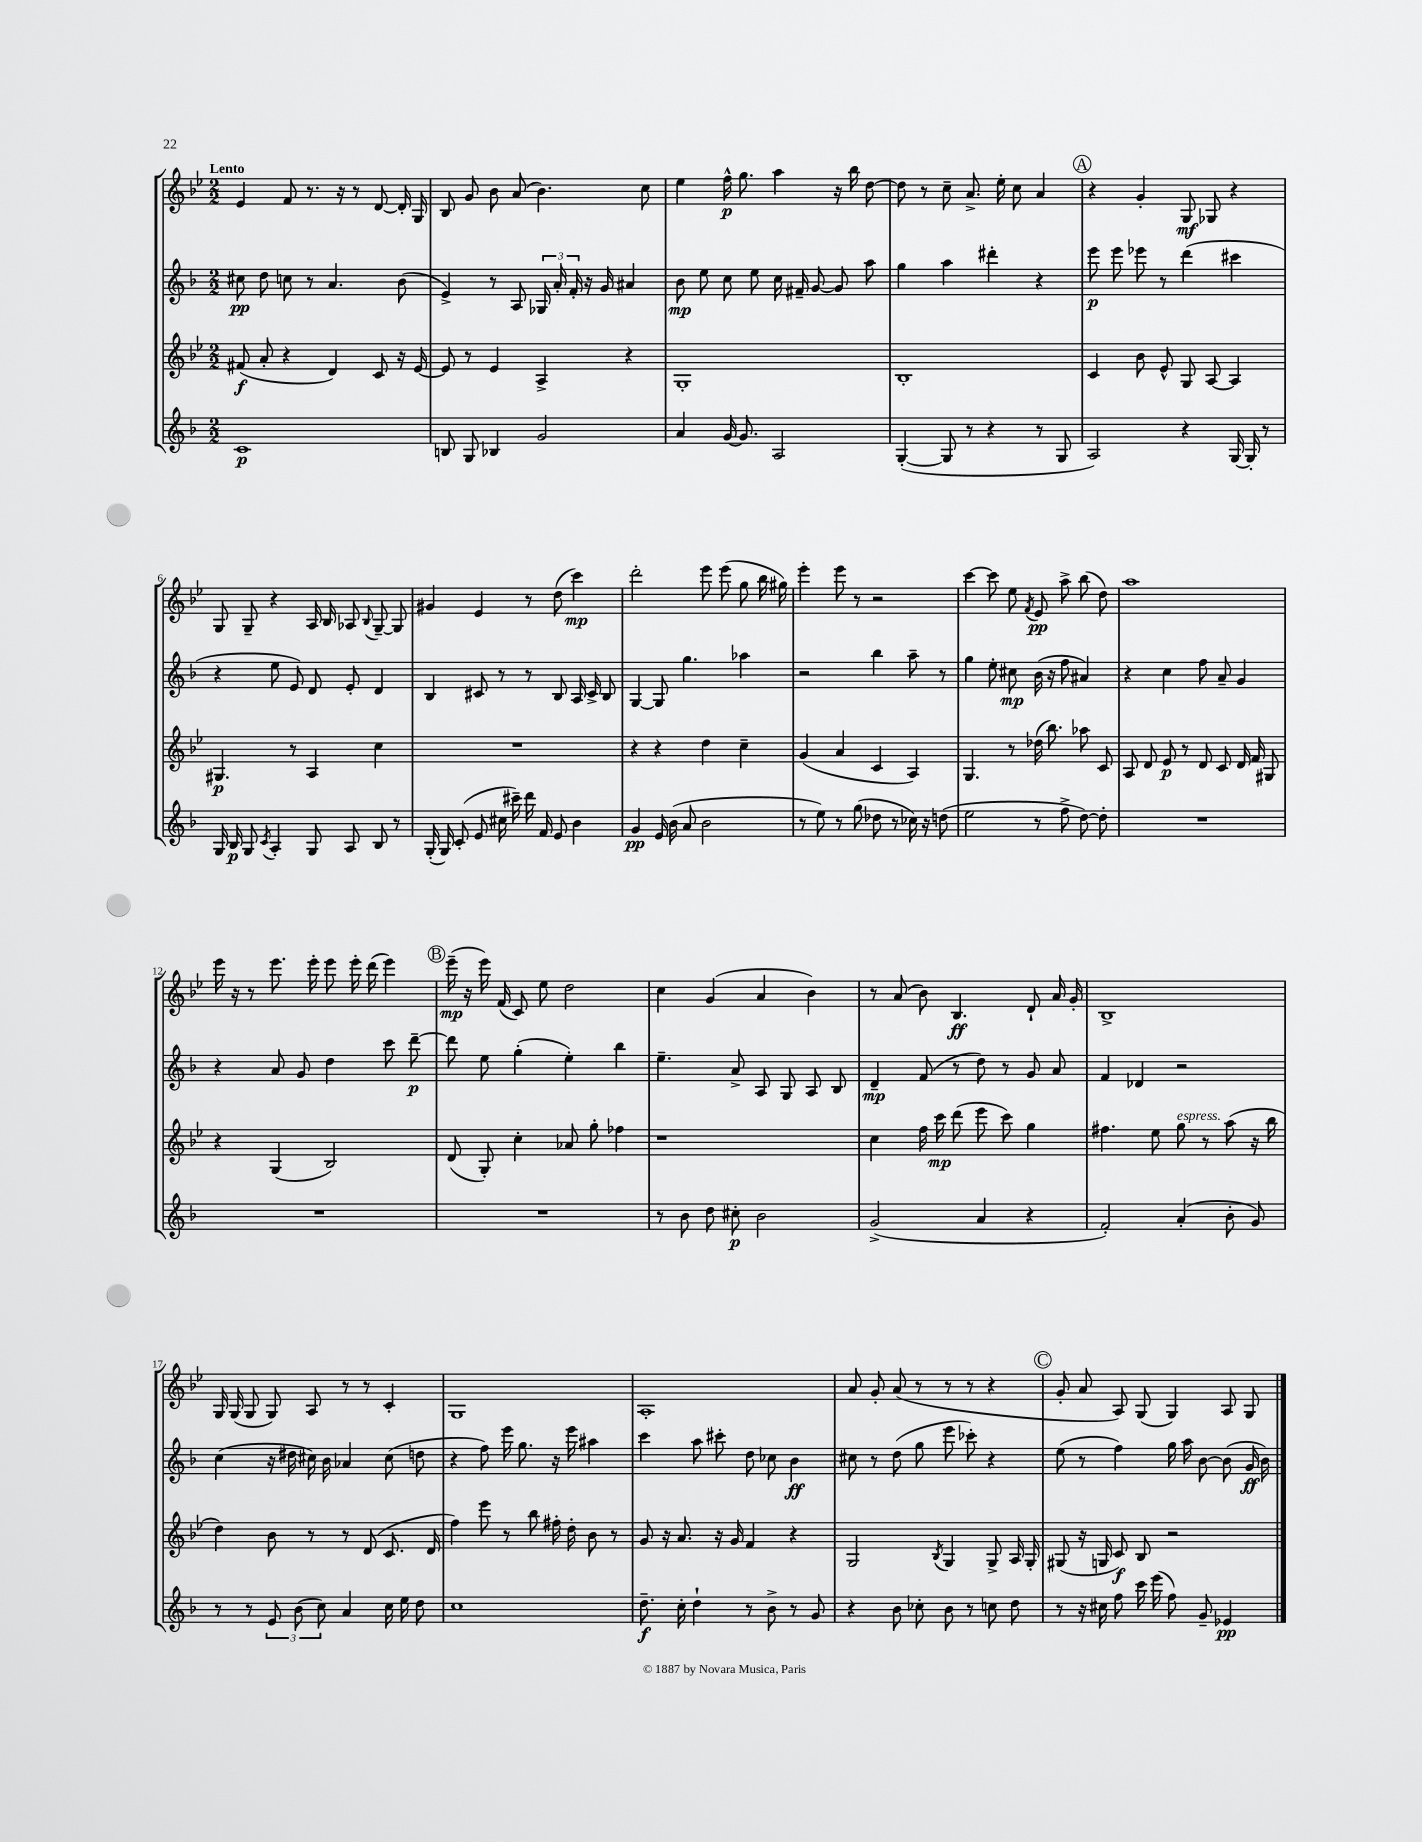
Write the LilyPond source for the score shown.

<<
\new StaffGroup <<
\new Staff = "s0" {
    \clef treble \key bes \major \numericTimeSignature \time 2/2 \tempo "Lento"
    \autoBeamOff ees'4 f'8 r8. r16 r8 d'8~ d'16-. g16 |
    bes8 g'8 bes'8 a'8( bes'4.) c''8 |
    ees''4 f''16-^\p g''8. a''4 r16 bes''16 d''8~ |
    d''8 r8 c''8-- a'8.-> ees''16-. c''8 a'4 |
    \mark \markup { \circle "A" } r4 g'4-. g8\mf ges8 r4 |
    g8 g8-- r4 a16 bes16 aes8 \appoggiatura { bes8 } g8~-- g8 |
    gis'4 ees'4 r8 d''8( c'''4\mp) |
    d'''2-. ees'''8 ees'''8( g''8 bes''16 gis''16) |
    ees'''4-. ees'''8 r8 r2 |
    c'''4~ c'''8 ees''8 \acciaccatura { f'8 } ees'8\pp a''8-> bes''8( d''8) |
    a''1 |
    ees'''16 r16 r8 ees'''8. ees'''16-. ees'''8 ees'''16-. d'''16( ees'''4) |
    \mark \markup { \circle "B" } ees'''16--\mp( r16 ees'''16) f'16( c'8) ees''8 d''2 |
    c''4 g'4( a'4 bes'4) |
    r8 a'8( bes'8) bes4.\ff d'8-! a'16 g'16-. |
    bes1-> |
    g16 g16( g8 g8) a8 r8 r8 c'4-. |
    g1 |
    a1-. |
    a'8 g'8-. a'8( r8 r8 r8 r4 |
    \mark \markup { \circle "C" } g'8-. a'8 a8) g8( g4) a8 g8 \bar "|." |
}
\new Staff = "s1" {
    \clef treble \key f \major \numericTimeSignature \time 2/2
    \autoBeamOff cis''8\pp d''8 c''8 r8 a'4. bes'8( |
    e'4->) r8 a8 \tuplet 3/2 { ges16 a'16-. f'16-. } r16 g'16 ais'4 |
    bes'8\mp e''8 c''8 e''8 c''16 fis'16-- g'8~ g'8 a''8 |
    g''4 a''4 dis'''4-. r4 |
    \mark \markup { \circle "A" } e'''8\p e'''8 ees'''8 r8 d'''4( cis'''4 |
    r4 e''8 e'8) d'8 e'8-. d'4 |
    bes4 cis'8 r8 r8 bes8 a16 cis'16-> bes8 |
    g4~ g8 g''4. aes''4 |
    r2 bes''4 a''8-- r8 |
    g''4 e''8-. cis''8\mp bes'16( r16 f''8 ais'4) |
    r4 c''4 f''8 a'8-- g'4 |
    r4 a'8 g'8 d''4 c'''8 d'''8~--\p |
    \mark \markup { \circle "B" } d'''8 e''8 g''4-.( e''4-.) bes''4 |
    e''4.-- a'8-> a8 g8 a8 bes8 |
    d'4--\mp f'8( r8 d''8) r8 g'8 a'8 |
    f'4 des'4 r2 |
    c''4( r16 dis''16 cis''16) bes'16 aes'4 cis''8( d''8 |
    r4 f''8) e'''16 g''8. r16 e'''16 ais''4 |
    c'''4 a''8 cis'''8-. d''8 ces''8 bes'4\ff |
    cis''8 r8 d''8( g''8 e'''8 ces'''8-.) r4 |
    \mark \markup { \circle "C" } e''8( r8 f''4) g''16 a''16 bes'8~ bes'8( g'16\ff bes'16) \bar "|." |
}
\new Staff = "s2" {
    \clef treble \key bes \major \numericTimeSignature \time 2/2
    \autoBeamOff fis'8\f( a'8-. r4 d'4) c'8 r16 ees'16~ |
    ees'8 r8 ees'4 a4-> r4 |
    g1-. |
    bes1-. |
    \mark \markup { \circle "A" } c'4 bes'8 ees'8-^ g8 a8~ a4 |
    gis4.\p r8 a4 c''4 |
    R1 |
    r4 r4 d''4 c''4-- |
    g'4( a'4 c'4 a4) |
    g4. r8 des''16( bes''8.) aes''8 c'8 |
    a8 d'8 ees'8\p r8 d'8 c'8 d'16 f'16 gis8 |
    r4 g4( bes2) |
    \mark \markup { \circle "B" } d'8( g8-.) c''4-. aes'8 g''8-. fes''4 |
    r1 |
    c''4 f''16 c'''16\mp d'''8( ees'''8 c'''8) g''4 |
    fis''4. ees''8 g''8^\markup { \italic "espress." } r8 a''8( r16 bes''16 |
    d''4) bes'8 r8 r8 d'8( c'8. d'16 |
    f''4) ees'''8 r8 bes''8 fis''16-. d''16-. bes'8 r8 |
    g'8 r16 a'8. r16 g'16 f'4 r4 |
    g2 \acciaccatura { bes8 } g4 g8-> a16 g16-. |
    \mark \markup { \circle "C" } gis8( r16 g16 c'8\f) bes8 r2 \bar "|." |
}
\new Staff = "s3" {
    \clef treble \key f \major \numericTimeSignature \time 2/2
    \autoBeamOff c'1\p |
    b8 g8 bes4 g'2 |
    a'4 g'16~ g'8. a2 |
    g4~-.( g8 r8 r4 r8 g8 |
    \mark \markup { \circle "A" } a2) r4 g16~ g16-. r8 |
    g16 bes16\p g8 \acciaccatura { c'8 } a4-. g8 a8 bes8 r8 |
    g16-.( g16) c'8-.( e'8 cis''16 cis'''16--) d'''16 f'16 e'8 bes'4 |
    g'4\pp e'16 bes'16( a'8 bes'2 |
    r8 e''8) r8 g''8( des''8 r8 ces''16) r16 d''8( |
    e''2 r8 f''8-> d''8~) d''8-. |
    R1 |
    R1 |
    \mark \markup { \circle "B" } R1 |
    r8 bes'8 d''8 cis''8-.\p bes'2 |
    g'2->( a'4 r4 |
    f'2-.) a'4-.( bes'8-. g'8) |
    r8 r8 \tuplet 3/2 { e'8 bes'8( c''8) } a'4 c''16 e''16 d''8 |
    c''1 |
    d''8.--\f c''16-. d''4-! r8 bes'8-> r8 g'8 |
    r4 bes'8 ces''8-. bes'8 r8 c''8 d''8 |
    \mark \markup { \circle "C" } r8 r16 cis''16 f''8 c'''16 e'''16( f''8) g'8-- ees'4\pp \bar "|." |
}
>>
>>
